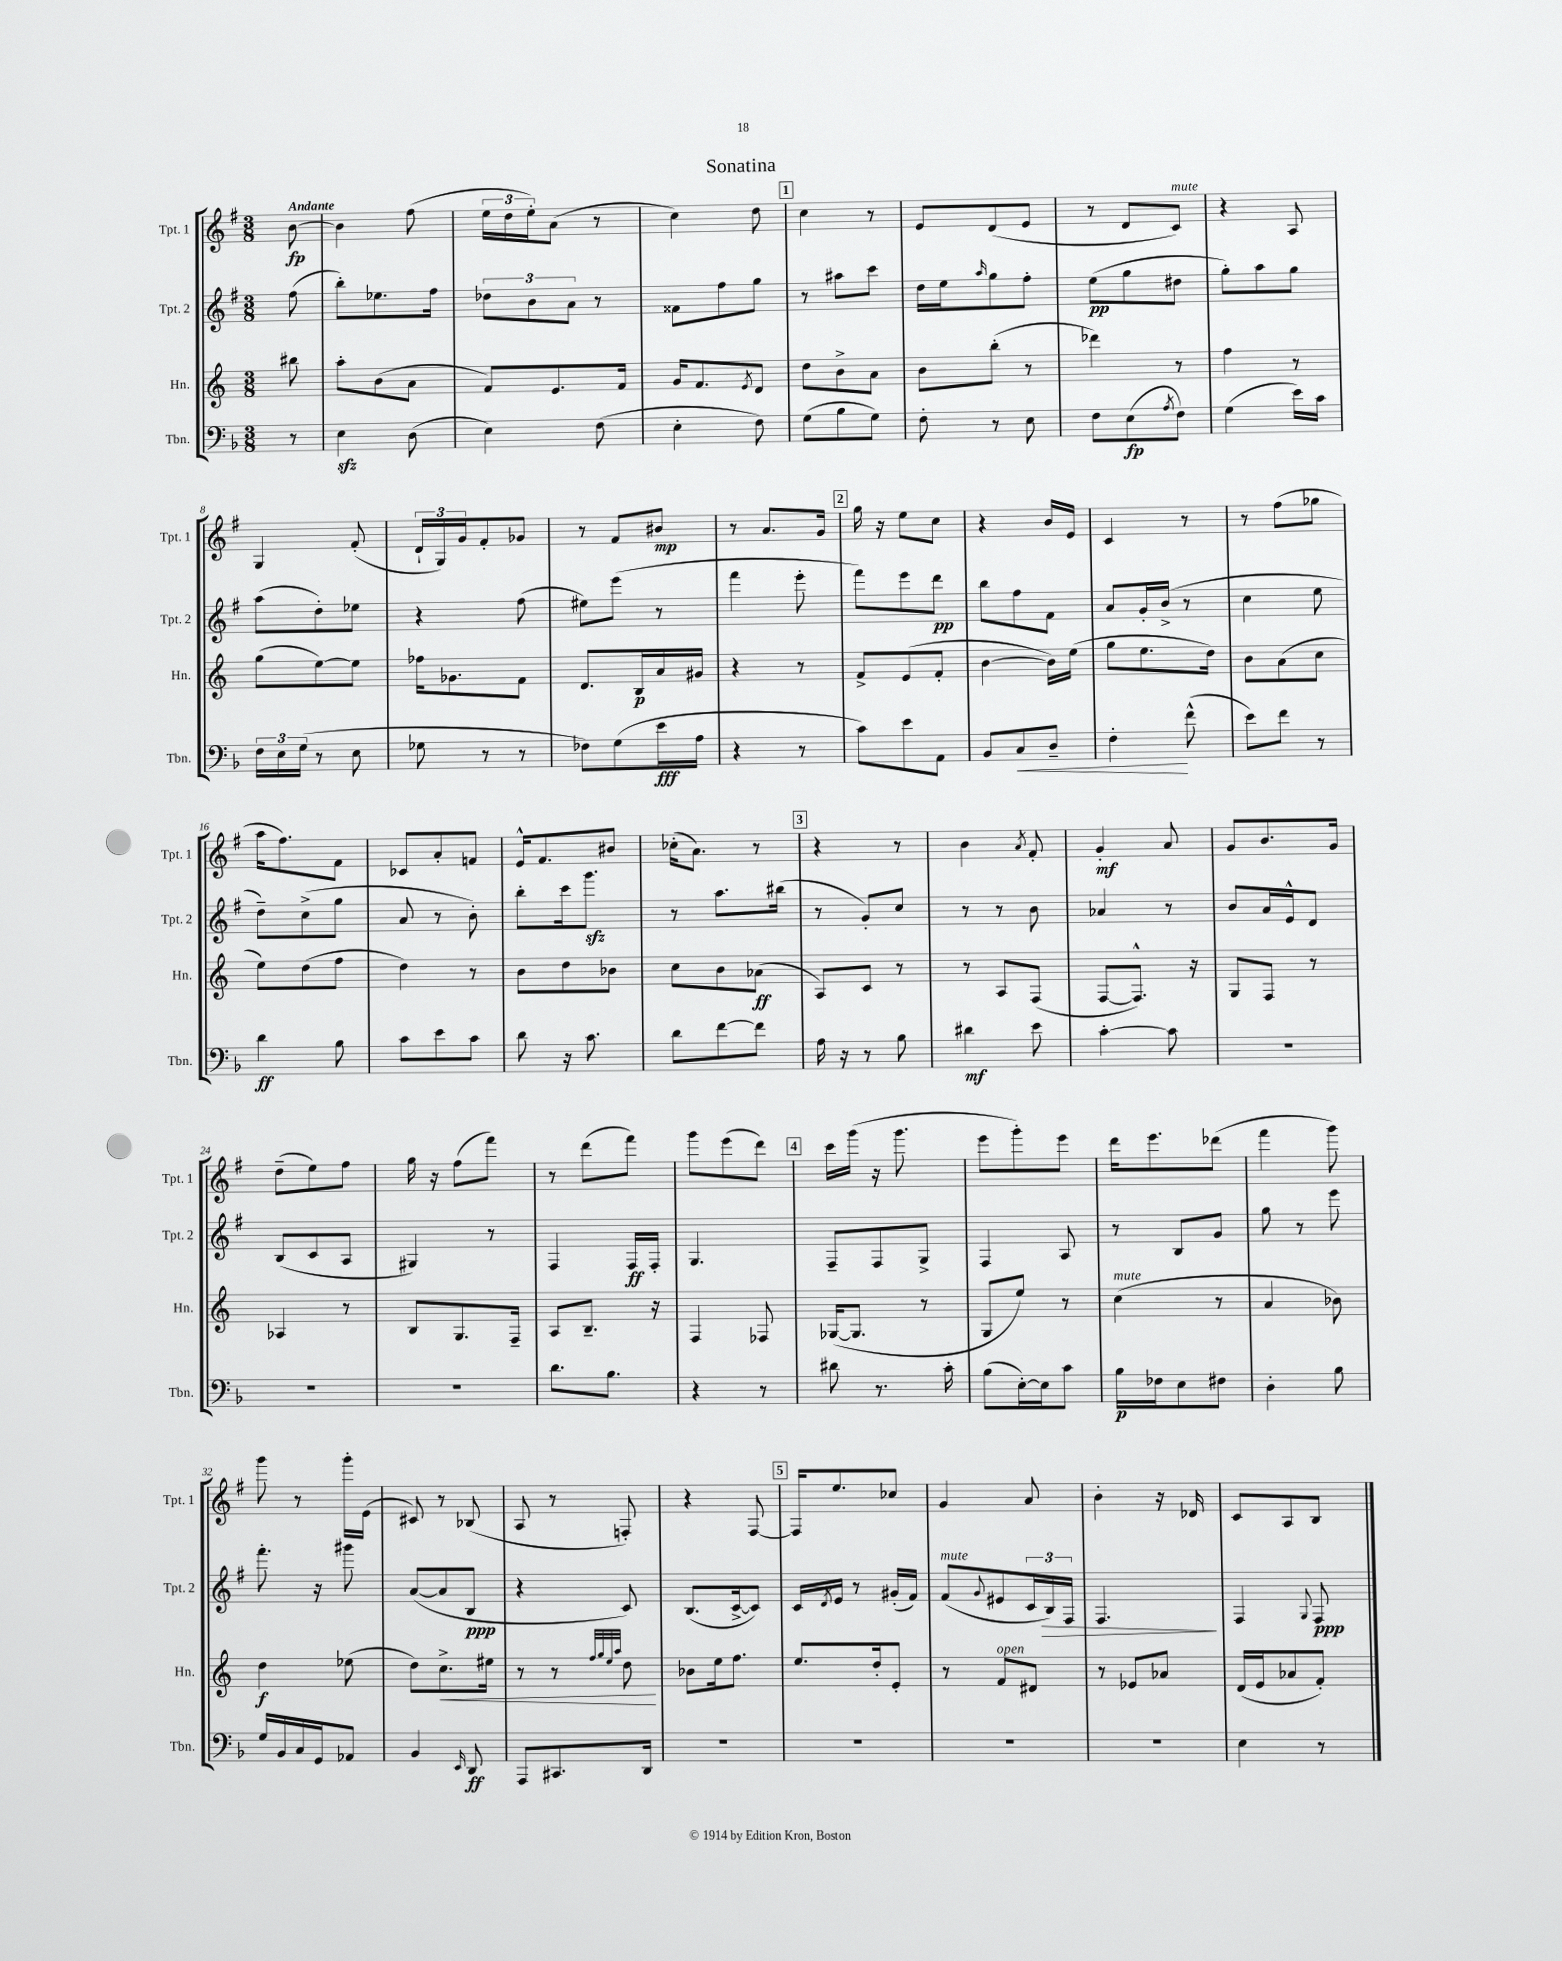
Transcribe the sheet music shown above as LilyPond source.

\header { title = "Sonatina" }
<<
\new StaffGroup <<
\new Staff = "s0" \with { instrumentName = "Tpt. 1" shortInstrumentName = "Tpt. 1" } {
    \clef treble \key g \major \numericTimeSignature \time 3/8 \partial 8 \tempo "Andante"
    b'8~\fp |
    b'4 fis''8( |
    \tuplet 3/2 { e''16 d''16 e''16-.) } a'8( r8 |
    c''4) d''8 |
    \mark \markup { \box "1" } c''4 r8 |
    e'8 d'8( e'8 |
    r8 d'8 c'8^\markup { \italic "mute" }) |
    r4 a8 |
    g4 fis'8-.( |
    \tuplet 3/2 { d'16-! g16) g'16 } fis'8-. ges'8 |
    r8 fis'8 bis'8\mp |
    r8 a'8. g'16 |
    \mark \markup { \box "2" } g''16 r16 e''8 c''8 |
    r4 b'16 e'16 |
    c'4 r8 |
    r8 fis''8( ges''8 |
    a''16 fis''8.) fis'8 |
    ces'8 a'8-. f'8 |
    e'16-^ fis'8. bis'8 |
    ces''16-.( a'8.) r8 |
    \mark \markup { \box "3" } r4 r8 |
    b'4 \acciaccatura { a'8 } fis'8-. |
    g'4-.\mf a'8 |
    g'8 b'8. g'16 |
    d''8--( e''8) fis''8 |
    g''16 r16 fis''8( fis'''8) |
    r8 d'''8( fis'''8) |
    g'''8 e'''8( d'''8) |
    \mark \markup { \box "4" } c'''16 g'''16( r16 g'''8. |
    e'''8 g'''8-.) e'''8 |
    d'''16 e'''8. des'''8( |
    fis'''4 g'''8) |
    g'''8 r8 g'''16-. e'16( |
    cis'8) r8 bes8( |
    a8 r8 f8-.) |
    r4 fis8~ |
    \mark \markup { \box "5" } fis16 e''8. ces''8 |
    g'4 a'8 |
    b'4-. r16 des'16 |
    c'8 a8 b8 \bar "|." |
}
\new Staff = "s1" \with { instrumentName = "Tpt. 2" shortInstrumentName = "Tpt. 2" } {
    \clef treble \key g \major \numericTimeSignature \time 3/8 \partial 8
    fis''8( |
    b''8-.) ees''8. fis''16 |
    \tuplet 3/2 { des''8 b'8 a'8 } r8 |
    fisis'8 fis''8 g''8 |
    \mark \markup { \box "1" } r8 ais''8 c'''8 |
    d''16 e''16 \grace { a''16 } g''8 fis''8-. |
    e''8\pp( g''8 dis''8 |
    g''8-.) a''8 g''8 |
    a''8( d''8-.) ees''8 |
    r4 fis''8( |
    eis''8) e'''8( r8 |
    fis'''4 e'''8-. |
    \mark \markup { \box "2" } fis'''8) e'''8 d'''8\pp |
    b''8 fis''8 fis'8 |
    a'8 g'16-. b'16->( r8 |
    c''4 e''8 |
    d''8--) c''8->( g''8 |
    a'8 r8 b'8-.) |
    b''8-. c'''16 g'''8.\sfz |
    r8 a''8. bis''16( |
    \mark \markup { \box "3" } r8 g'8-.) c''8 |
    r8 r8 b'8 |
    aes'4 r8 |
    b'8 a'16 e'16-^ d'8 |
    b8( c'8 a8 |
    gis4) r8 |
    fis4 fis16\ff fis16-. |
    g4. |
    \mark \markup { \box "4" } fis8-- fis8 g8-> |
    fis4 a8 |
    r8 b8 g'8 |
    g''8 r8 e'''8 |
    fis'''8.-. r16 gis'''8 |
    a'8~( a'8 b8\ppp |
    r4 c'8) |
    b8.( c'16~-> c'8) |
    \mark \markup { \box "5" } c'16 \acciaccatura { d'8 } e'16 r8 gis'16-.( fis'16) |
    fis'8^\markup { \italic "mute" }( \appoggiatura { g'8 } eis'8 \tuplet 3/2 { c'16 b16\>) fis16 } |
    fis4.\! |
    fis4 \appoggiatura { g8 } fis8\ppp \bar "|." |
}
\new Staff = "s2" \with { instrumentName = "Hn." shortInstrumentName = "Hn." } {
    \clef treble \key c \major \numericTimeSignature \time 3/8 \partial 8
    bis''8 |
    a''8-. b'8( a'8 |
    f'8) e'8. f'16 |
    g'16 f'8. \acciaccatura { e'8 } d'8 |
    \mark \markup { \box "1" } d''8 b'8-> a'8 |
    b'8 b''8-.( r8 |
    des'''4) r8 |
    f''4 r8 |
    g''8( e''8~) e''8 |
    fes''16 ges'8. f'8 |
    d'8. b16\p a'16 gis'16 |
    r4 r8 |
    \mark \markup { \box "2" } f'8-> e'8( f'8-. |
    b'4~ b'16) e''16( |
    g''8 e''8. d''16) |
    b'8 a'8( c''8 |
    e''8) d''8( f''8 |
    d''4) r8 |
    b'8 d''8 bes'8 |
    c''8 b'8 aes'8\ff( |
    \mark \markup { \box "3" } a8) c'8 r8 |
    r8 a8 f8( |
    f8~ f8.-^) r16 |
    g8 f8 r8 |
    aes4 r8 |
    b8 g8. f16-- |
    a8 b8.-- r16 |
    f4 fes8 |
    \mark \markup { \box "4" } ges16~( ges8. r8 |
    g8 e''8) r8 |
    c''4^\markup { \italic "mute" }( r8 |
    a'4 bes'8) |
    d''4\f ees''8( |
    d''8) c''8.->\< eis''16 |
    r8 r8 \grace { f''32 g''32 e''32 a''32 } d''8\! |
    bes'8 e''16 f''8. |
    \mark \markup { \box "5" } e''8. d''16-. e'8-. |
    r8 f'8^\markup { \italic "open" } dis'8 |
    r8 ees'8 aes'8 |
    d'16( e'16 aes'8 f'8-.) \bar "|." |
}
\new Staff = "s3" \with { instrumentName = "Tbn." shortInstrumentName = "Tbn." } {
    \clef bass \key f \major \numericTimeSignature \time 3/8 \partial 8
    r8 |
    e4\sfz d8( |
    e4) f8( |
    e4-. f8) |
    \mark \markup { \box "1" } g8( bes8 g8) |
    f8-. r8 e8 |
    f8 e8\fp( \acciaccatura { a8 } f8) |
    g4( e'16) c'16 |
    \tuplet 3/2 { f16 e16 g16( } r8 e8 |
    ges8 r8 r8 |
    fes8) g8( e'16\fff a16 |
    r4 r8 |
    \mark \markup { \box "2" } c'8) e'8 a,8 |
    bes,8 c8\< d8-- |
    f4-.\! f'8-^( |
    e'8) f'8 r8 |
    d'4\ff bes8 |
    c'8 e'8 c'8 |
    d'8 r16 c'8. |
    d'8 f'8~ f'8 |
    \mark \markup { \box "3" } a16 r16 r8 bes8 |
    dis'4\mf e'8 |
    c'4~-. c'8 |
    R4. |
    R4. |
    R4. |
    d'8. bes8. |
    r4 r8 |
    \mark \markup { \box "4" } dis'8 r8. c'16-. |
    bes8( e16~-.) e16 c'8 |
    bes16\p fes16 e8 fis8 |
    d4-. bes8 |
    g16 bes,16 c16 g,16 aes,8 |
    bes,4 \grace { e,16 } d,8\ff |
    a,,8 cis,8. d,16 |
    R4. |
    \mark \markup { \box "5" } R4. |
    R4. |
    R4. |
    e4 r8 \bar "|." |
}
>>
>>
